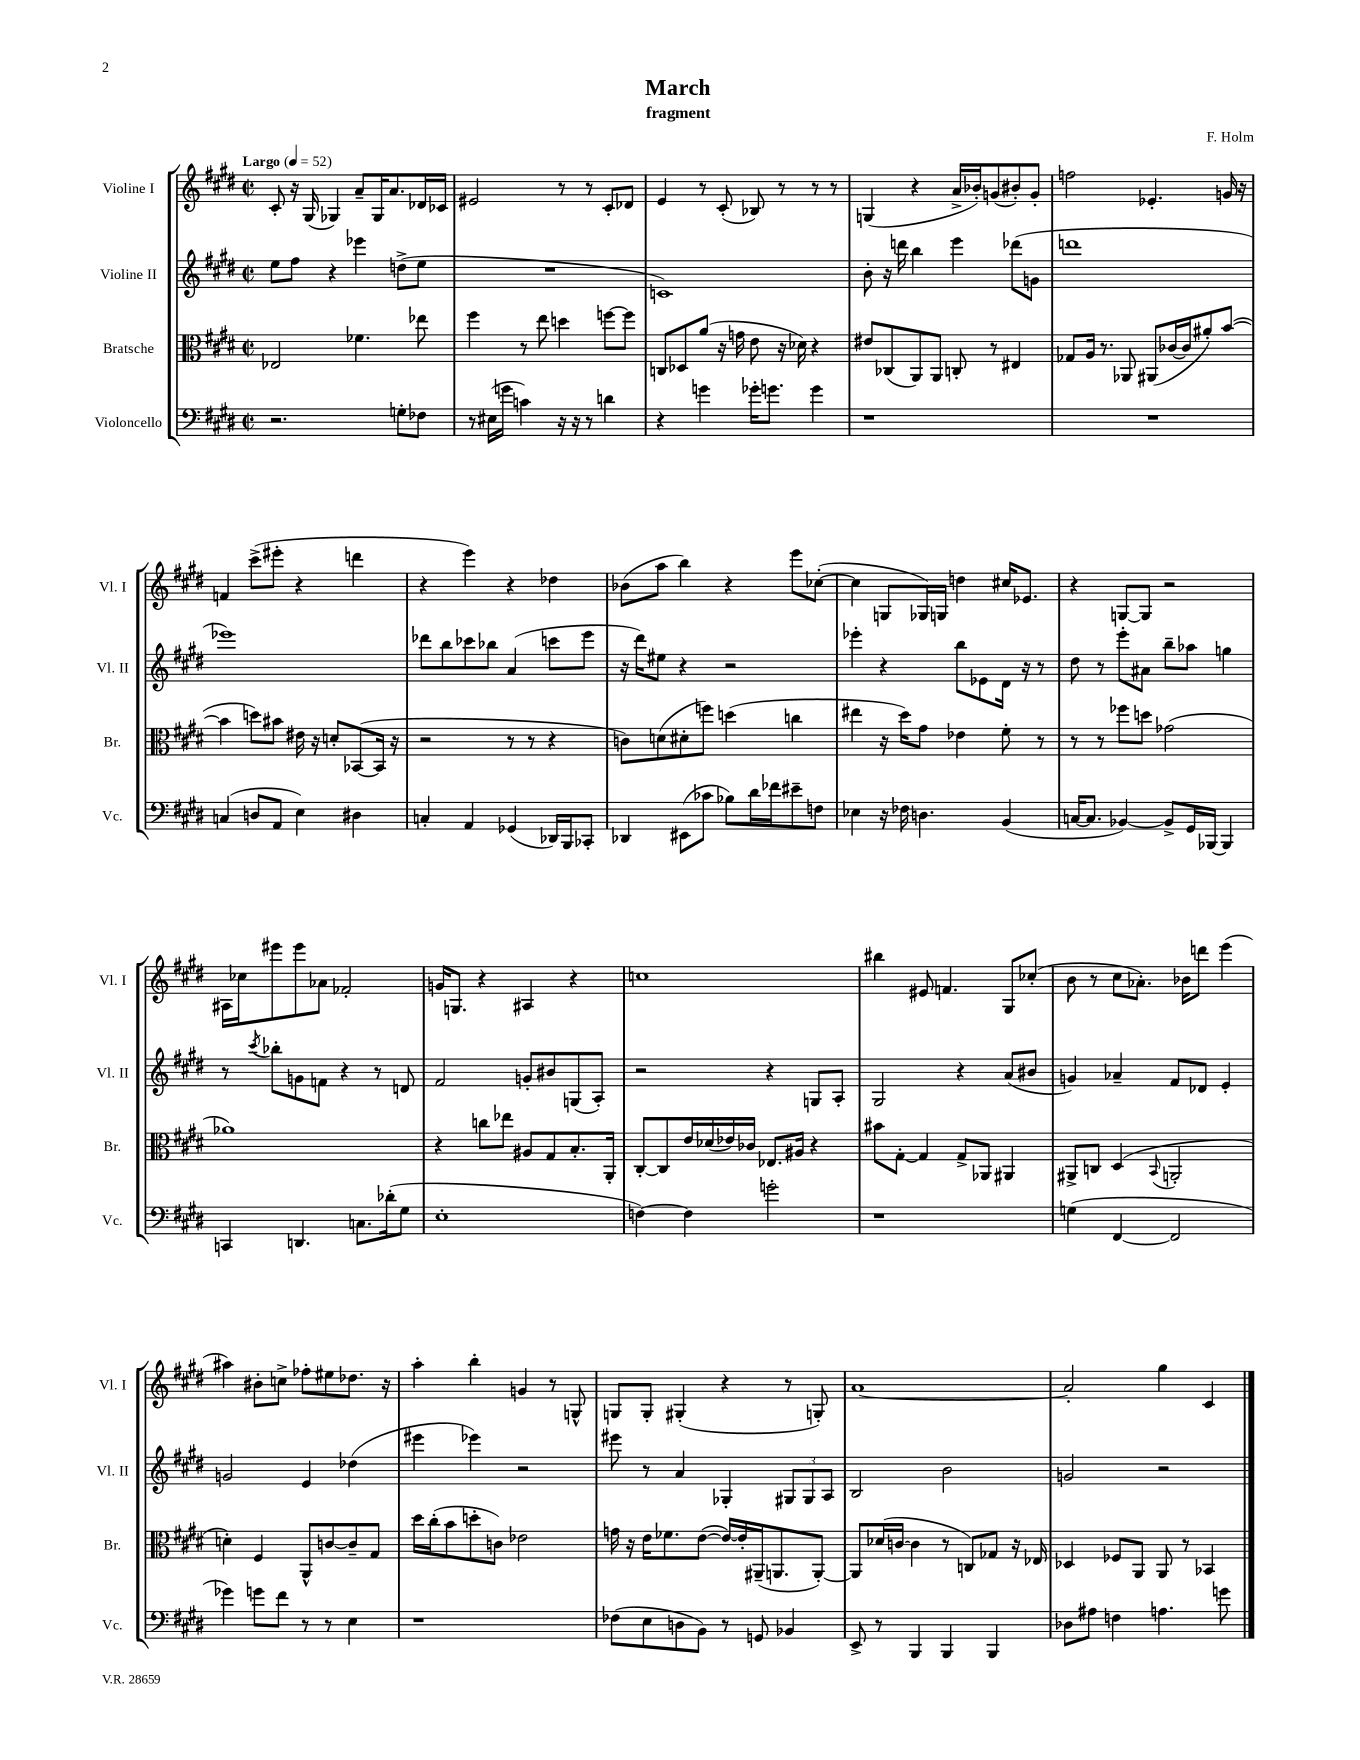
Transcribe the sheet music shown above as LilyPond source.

\header { title = "March" composer = "F. Holm" subtitle = "fragment" }
<<
\new StaffGroup <<
\new Staff = "s0" \with { instrumentName = "Violine I" shortInstrumentName = "Vl. I" } {
    \clef treble \key e \major \defaultTimeSignature \time 2/2 \tempo "Largo" 4 = 52
    cis'8-. r16 gis16( ges4) a'8-- ges16 a'8. des'16 ces'16 |
    eis'2 r8 r8 cis'8-. des'8 |
    e'4 r8 cis'8-.( bes8) r8 r8 r8 |
    g4( r4 a'16-> bes'16-.) g'8( bis'8-.) g'8-. |
    f''2 ees'4.-. g'16 r16 |
    f'4 cis'''8->( eis'''8-. r4 d'''4 |
    r4 e'''4) r4 des''4 |
    bes'8( a''8 b''4) r4 e'''8 ces''8~-.( |
    ces''4 g8 ges16) g16 d''4 cis''16 ees'8. |
    r4 g8~ g8 r2 |
    ais16 ces''16 eis'''8 eis'''8 aes'8 fes'2-. |
    g'16 g8. r4 ais4 r4 |
    c''1 |
    bis''4 eis'8 f'4. gis8 ces''8-.( |
    b'8 r8 cis''8 aes'8.-.) bes'16 d'''8 e'''4( |
    ais''4) bis'8-. c''8-> fes''8-. eis''8 des''8. r16 |
    a''4-. b''4-. g'4 r8 g8-^ |
    g8 g8-. gis4-.( r4 r8 g8-.) |
    a'1~ |
    a'2-. gis''4 cis'4 \bar "|." |
}
\new Staff = "s1" \with { instrumentName = "Violine II" shortInstrumentName = "Vl. II" } {
    \clef treble \key e \major \defaultTimeSignature \time 2/2
    e''8 fis''8 r4 ees'''4 d''8->( e''8 |
    R1 |
    c'1) |
    b'8-. r16 d'''16 b''4 e'''4 des'''8( g'8 |
    d'''1 |
    ees'''1) |
    des'''8 b''8 ces'''8 bes''8 a'4( c'''8 e'''8 |
    r16 dis'''16) eis''8 r4 r2 |
    ees'''4-. r4 b''8 ees'8 dis'16 r16 r8 |
    dis''8 r8 e'''8-. ais'8 b''8-- aes''8 g''4 |
    r8 \acciaccatura { cis'''8 } bes''8-. g'8 f'8 r4 r8 d'8 |
    fis'2 g'8-. bis'8 g8( a8-.) |
    r2 r4 g8 a8-. |
    gis2 r4 a'8( bis'8 |
    g'4) aes'4-- fis'8 des'8 e'4-. |
    g'2 e'4 des''4( |
    eis'''4 ees'''4) r2 |
    eis'''8 r8 a'4 ges4-. \tuplet 3/2 { gis8 gis8 a8 } |
    b2 b'2 |
    g'2 r2 \bar "|." |
}
\new Staff = "s2" \with { instrumentName = "Bratsche" shortInstrumentName = "Br." } {
    \clef alto \key e \major \defaultTimeSignature \time 2/2
    ees2 fes'4. ees''8 |
    fis''4 r8 e''8 d''4 f''8~ f''8 |
    c8 des8 a'8( r16 g'16 e'8 r16 des'16) r4 |
    eis'8 ces8( a,8) a,8 c8-. r8 eis4 |
    ges8 a16 r8. aes,8 ais,8( ces'16~ ces'16 ais'8-.) b'8~( |
    b'4 d''8) bis'8 eis'16 r16 d'8-. bes,8~( bes,16 r16 |
    r2 r8 r8 r4 |
    c'8) d'8( dis'8-. f''8) d''4( c''4 |
    eis''4 r16 dis''16) gis'8 ees'4 fis'8-. r8 |
    r8 r8 fes''8 d''8 ges'2( |
    aes'1) |
    r4 c''8 ees''8 ais8 gis8 b8.-. a,16-. |
    cis8~-. cis8 e'16 des'16( ees'16) ces'16 ees8. ais16 r4 |
    bis'8 gis8~-. gis4 gis8-> aes,8 ais,4 |
    ais,8-> c8 dis4( \appoggiatura { b,8 } a,2-. |
    d'4-.) fis4 a,8-^ c'8~ c'8-- gis8 |
    dis''16 cis''16-.( b'8 d''8-. c'8) ees'2 |
    g'16 r16 e'16 fes'8. e'8~( e'16~) e'16-. ais,16--( a,8. a,8~-.) |
    a,8 des'16( c'16~ c'4 r8 c8) ges8 r16 ees16 |
    des4 fes8 a,8 a,8 r8 bes,4 \bar "|." |
}
\new Staff = "s3" \with { instrumentName = "Violoncello" shortInstrumentName = "Vc." } {
    \clef bass \key e \major \defaultTimeSignature \time 2/2
    r2. g8-. fes8 |
    r8 eis16( g'16 c'4) r16 r16 r8 d'4 |
    r4 g'4 ges'16-. g'8. g'4 |
    r1 |
    R1 |
    c4( d8 a,8 e4) dis4 |
    c4-. a,4 ges,4( des,16) b,,16 ces,8-. |
    des,4 eis,8( ces'8 bes8) dis'16 fes'16 eis'8-- f8 |
    ees4 r16 fes16 d4. b,4( |
    c16~ c8. bes,4~) bes,8-> gis,16 bes,,16~ bes,,4 |
    c,4 d,4. c8. des'16-.( gis8 |
    e1-. |
    f4~) f4 g'2-. |
    r1 |
    g4( fis,4~ fis,2 |
    ges'4) g'8 fis'8 r8 r8 e4 |
    r1 |
    fes8( e8 d8 b,8) r8 g,8 bes,4 |
    e,8-> r8 b,,4 b,,4 b,,4 |
    des8 ais8 f4 a4. g'8 \bar "|." |
}
>>
>>
\layout { \context { \Score \remove "Bar_number_engraver" } }
